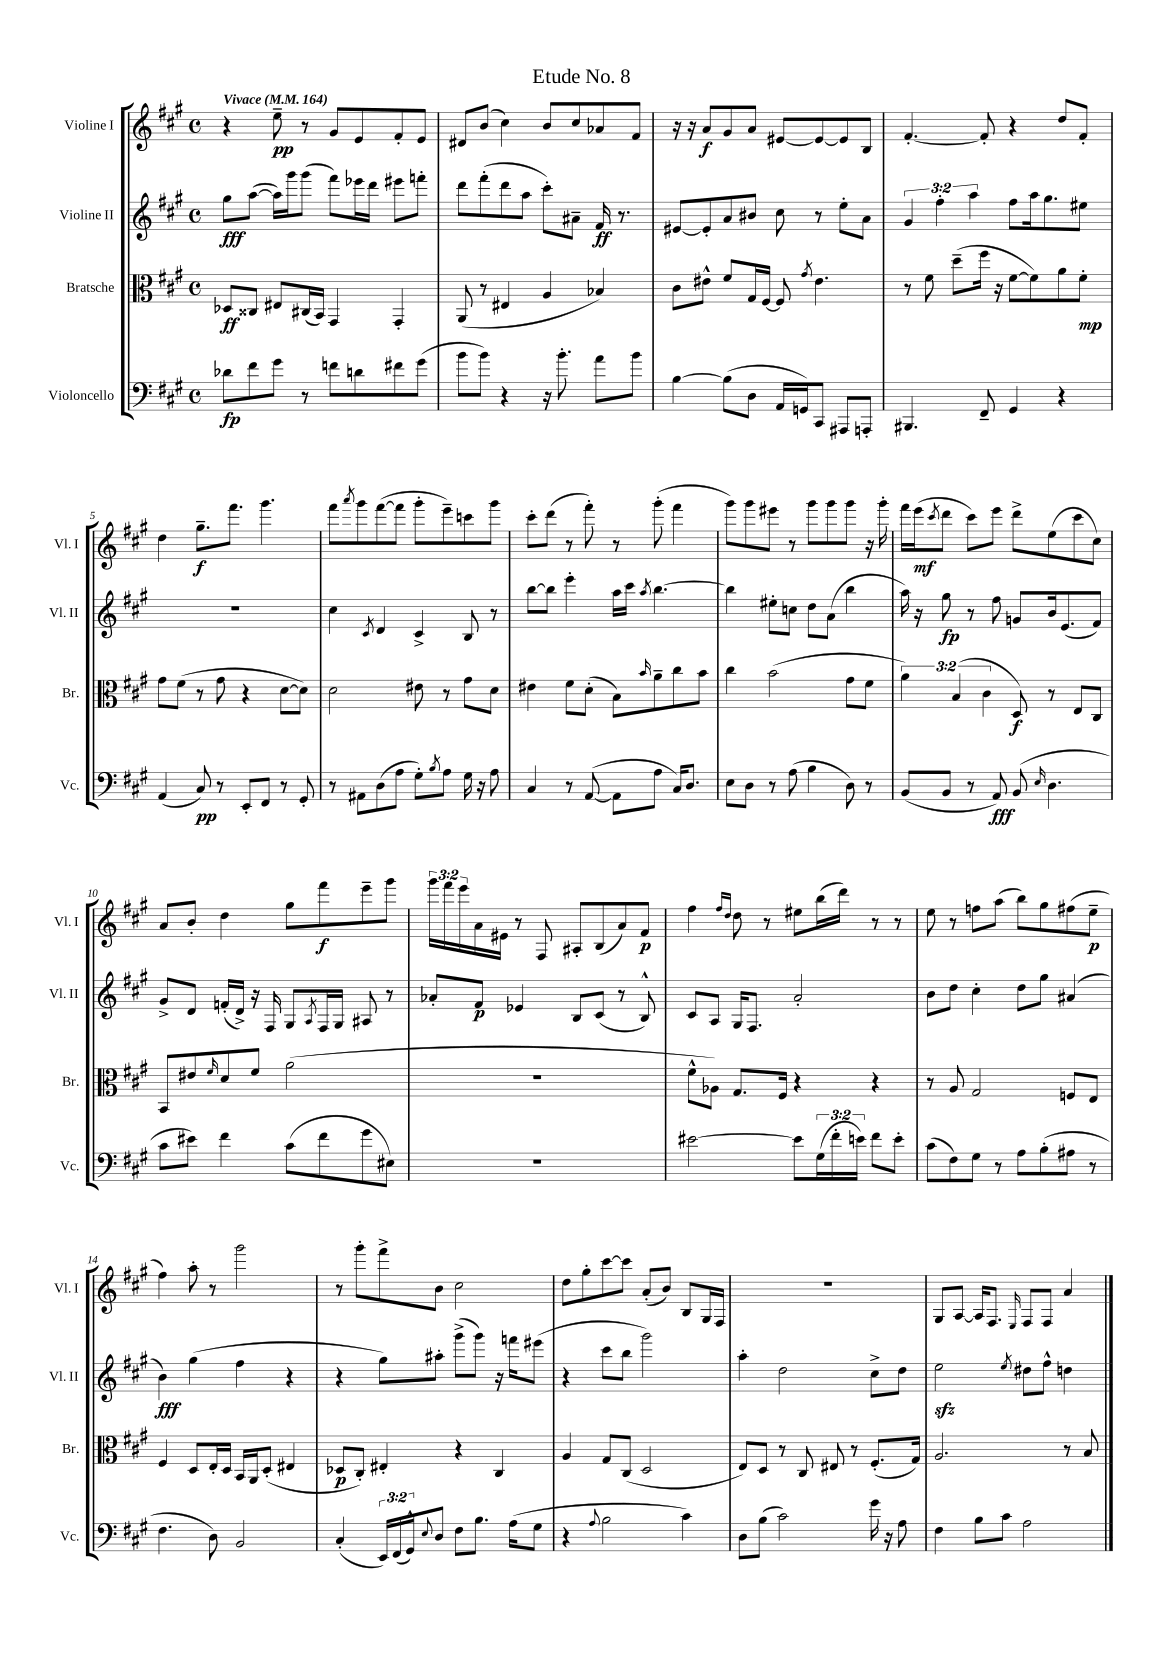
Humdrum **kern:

**kern	**kern	**kern	**kern
*staff4	*staff3	*staff2	*staff1
*clefF4	*clefC3	*clefG2	*clefG2
*k[f#c#g#]	*k[f#c#g#]	*k[f#c#g#]	*k[f#c#g#]
*M4/4	*M4/4	*M4/4	*M4/4
*met(c)	*met(c)	*met(c)	*met(c)
*MM164	*MM164	*MM164	*MM164
8d-	8D-	8gg#	4r
8f#	8C##	([8aa	.
8g#	8E#	16aa])	8ee~
.	.	16ggg#	.
8r	(16C#	(8ggg#	8r
.	16BB)	.	.
8f	4GG#	8fff#)	8g#
8d	.	16eee-	8e
.	.	16ddd	.
8f#	4GG#'	8eee#	8f#'
(8g#	.	8fff'	8e
=	=	=	=
8b	(8AA	8ddd	8d#
8b)	8r	(8fff#'	(8b
4r	4E#	8ddd	4cc#)
.	.	8aa	.
16r	4A	8ccc#')	8b
8.b'	.	.	.
.	.	8a#~	8cc#
8a	4B-)	16f#	8a-
.	.	8.r	.
8b	.	.	8f#
=	=	=	=
[4B	8c#	[8e#	16r
.	.	.	16r
.	8e#^^	8e#']	8a
(8B]	8f#	8a	8g#
8D	16G#	8b#	8a
.	[16F#	.	.
16AA	8F#]	8cc#	[8e#
16GG)	.	.	.
.	8qg#	.	.
8CC#	4.e#	8r	8e#_
8AAA#	.	8ee'	8e#]
8AAA'	.	8a	8B
=	=	=	=
4.BBB#	8r	6g#	[4.f#'
.	8f#	.	.
.	.	6ff#'	.
.	(8dd~	.	.
.	.	6aa	.
8FF#~	16ff#	.	8f#']
.	16r	.	.
4GG#	[8f#	8ff#	4r
.	8f#])	16aa	.
.	.	8.gg#	.
4r	8a	.	8dd
.	8f#'	8ee#	8f#'
=	=	=	=
(4AA	8g#	1r	4dd
.	(8f#	.	.
8C#)	8r	.	8.gg#~
8r	8g#	.	.
.	.	.	8.fff#
8EE'	4r	.	.
8FF#	.	.	4.ggg#
8r	[8d	.	.
8GG#'	8d])	.	.
=	=	=	=
8r	2d	4cc#	8fff#
.	.	.	8qaaa
8AA#	.	.	8ggg#
.	.	8qc#	.
(8D	.	4d	([8fff#
8A	.	.	8fff#]
8G#')	8e#	4c#^	8ggg#'
8qB	.	.	.
8A	8r	.	8eee~)
16G#	8g#	8B	8ccc
16r	.	.	.
8A	8d	8r	8ggg#
=	=	=	=
4C#	4e#	[8bb	8ccc#'
.	.	8bb]	(8ddd
8r	8f#	4eee'	8r
([8AA	(8d'	.	8fff#')
8AA]	8B)	16aa	8r
.	.	16ccc#	.
.	16qqb	8qaa	.
8A	8a~	[4.bb	(8ggg#'
16C#)	8cc#	.	4fff#
8.D	.	.	.
.	8b	.	.
=	=	=	=
8E	4cc#	4bb]	8ggg#)
8D	.	.	8ggg#
8r	(2b	8ee#'	8eee#
(8A	.	8cc	8r
4B	.	8dd	8ggg#
.	.	(8a	8ggg#
8D)	8g#	4bb	8ggg#
8r	8f#	.	16r
.	.	.	16ggg#'
=	=	=	=
(8BB	6a)	16aa)	16fff#
.	.	16r	(16eee
.	.	.	8qccc#
8BB	.	8gg#	8ddd
.	(6B	.	.
8r	.	8r	8ccc#)
.	6c#	.	.
8AA)	.	8ff#	8eee
(8BB	8D)	8g	8ddd^
16qqE	.	.	.
4.D	8r	16b	(8ee
.	.	(8.e	.
.	8E	.	8ccc#
.	8C#	8f#)	8cc#)
=	=	=	=
8c#	8BB	8g#^	8a
8e#)	8e#	8d	8b'
.	16qqf#	.	.
4f#	8d	(16f'	4dd
.	.	16d^)	.
.	8f#	16r	.
.	.	16F#	.
(8c#	(2a	8G#	8gg#
.	.	8qA	.
8f#	.	16F#	8fff#
.	.	16G#	.
8g#	.	8A#	8eee~
8E#)	.	8r	8ggg#
=	=	=	=
1r	1r	8a-'	24ggg#
.	.	.	24fff#
.	.	.	24eee
.	.	8f#	16a
.	.	.	16e#
.	.	4e-	8r
.	.	.	8F#
.	.	8B	8A#'
.	.	(8c#	(8B
.	.	8r	8a)
.	.	8B^^)	8f#
=	=	=	=
[2e#	8f#^^	8c#	4ff#
.	8A-)	8A	.
.	.	.	16qqff#
.	.	.	16qqdd
.	8.G#	16G#	8dd
.	.	8.F#	.
.	.	.	8r
.	16F#	.	.
8e#]	4r	2a'	8ee#
(24G#	.	.	(16bb
24f#'	.	.	.
.	.	.	16ddd)
24e)	.	.	.
8f#	4r	.	8r
8e'	.	.	8r
=	=	=	=
(8c#	8r	8b	8ee
8F#)	8A	8dd	8r
8G#	2G#	4cc#'	8ff
8r	.	.	(8aa
8A	.	8dd	8bb)
(8B'	.	8gg#	8gg#
8A#	8F	(4a#	(8ff#
8r	8E	.	8ee~
=	=	=	=
4.F#	4F#	4b)	4ff#)
.	8D	(4gg#	8aa'
8D)	16E'	.	8r
.	16D	.	.
2BB	16BB	4ff#	2ggg#
.	16AA	.	.
.	(8D'	.	.
.	4E#	4r	.
=	=	=	=
(4C#'	8D-	4r	8r
.	8C#')	.	8ggg#'
24EE)	4E#'	8gg#)	8fff#^
(24FF#	.	.	.
24GG#^^)	.	.	.
8qqE	.	.	.
8D	.	8aa#'	8b
8F#	4r	(8ggg#^	2cc#
8.B	.	8ggg#)	.
.	4C#	16r	.
(16A	.	16fff	.
8G#	.	(8eee#	.
=	=	=	=
4r	4A	4r	8dd
.	.	.	8gg#'
8qqA	.	.	.
2B	8G#	8ccc#	[8ccc#
.	(8C#	8bb	8ccc#]
.	2D	2ggg#)	(8a'
.	.	.	8b)
4c#)	.	.	8B
.	.	.	16G#
.	.	.	16F#
=	=	=	=
8D	8E)	4aa'	1r
(8B	8D	.	.
2c#)	8r	2dd	.
.	8C#	.	.
.	8E#	.	.
.	8r	.	.
16g#	(8.F#'	8cc#^	.
16r	.	.	.
8A	.	8dd	.
.	16G#)	.	.
=	=	=	=
4F#	2.A	2ee	8G#
.	.	.	[8A
8B	.	.	16A]
.	.	.	8.F#
8c#	.	.	.
.	.	8qee	16qqE
2A	.	8dd#	8F#
.	.	8ff#^^	8F#
.	8r	4dd	4a
.	8B	.	.
==	==	==	==
*-	*-	*-	*-
